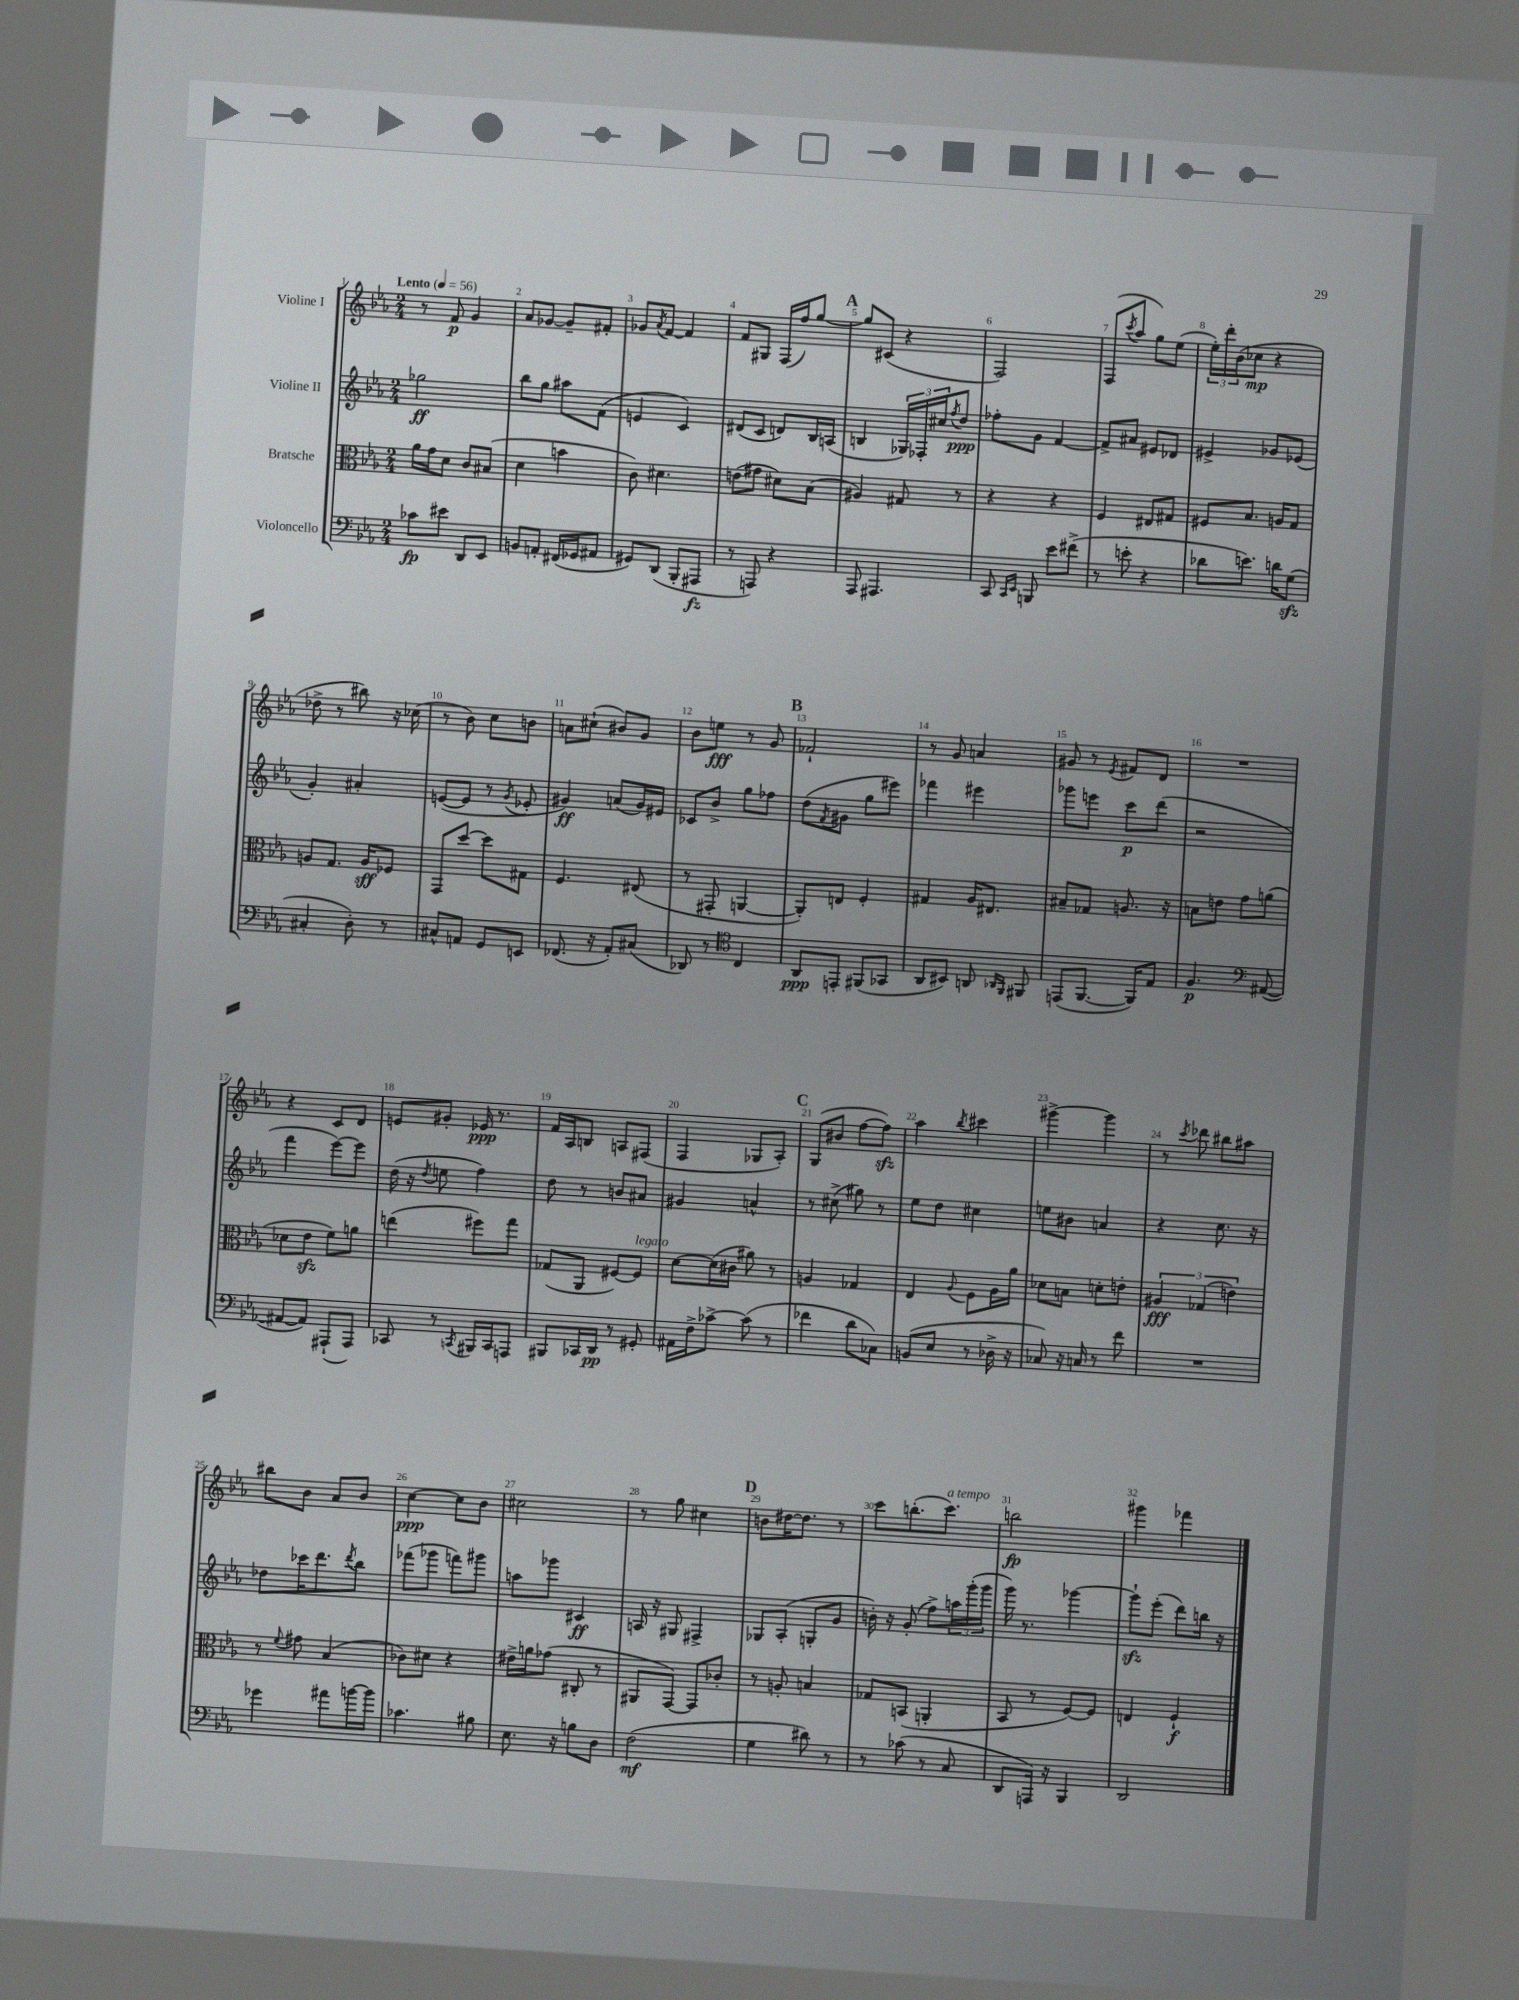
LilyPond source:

<<
\new StaffGroup <<
\new Staff = "s0" \with { instrumentName = "Violine I" } {
    \clef treble \key ees \major \numericTimeSignature \time 2/4 \tempo "Lento" 4 = 56
    r8 f'8\p g'4 |
    aes'8 ges'8~ ges'8-- fis'8-. |
    ges'8 \acciaccatura { aes'8 } f'8~ f'4 |
    f'8 gis8 f16( f''16) g''8~ |
    \mark \markup { \bold "A" } g''8 cis'8( r4 |
    f2) |
    f8( \acciaccatura { c'''8 } aes''8 g''8) ees''8( |
    \tuplet 3/2 { ees''16-.) d'''16-. bes'16( } ces''8\mp r4 |
    des''8-> r8 bis''8) r16 ces''16( |
    r8 bes'8) c''8 b'8 |
    a'8 cis''8-!( bis'8) g'8 |
    bes'8 e''8\fff r8 g'8 |
    \mark \markup { \bold "B" } fes'2-! |
    r8 g'8 a'4 |
    gis'8 r8 \acciaccatura { ees'8 } fis'8 d'8 |
    R2 |
    r4 c'8 d'8 |
    e'8 gis'8-. ees'16\ppp r8. |
    f'16 aes16 b8 a8 fis8( |
    f4 ges8 aes8-.) |
    \mark \markup { \bold "C" } g8( bis'8 f''8~ f''8\sfz) |
    aes''4 \acciaccatura { bes''8 } cis'''4 |
    gis'''4~-> gis'''4 |
    r8 \acciaccatura { c'''8 } des'''8 bis''8 ais''8 |
    bis''8 bes'8 aes'8 bes'8 |
    c''4~\ppp c''8 bes'8 |
    cis''2 |
    r8 g''8 cis''4 |
    \mark \markup { \bold "D" } b'8 dis''16~ dis''8. r8 |
    c'''8 b''8.-.( c'''8.^\markup { \italic "a tempo" }) |
    b''2\fp |
    gis'''4 fes'''4 \bar "|." |
}
\new Staff = "s1" \with { instrumentName = "Violine II" } {
    \clef treble \key ees \major \numericTimeSignature \time 2/4
    ges''2\ff |
    bes''8 g''8 ais''8 f'8( |
    e'4 c'4) |
    dis'8( c'8 d'8) bes16 a16( |
    \mark \markup { \bold "A" } b4 \tuplet 3/2 { ges16) fes16-. cis''16 } \acciaccatura { f''8 } d''8\ppp |
    fes''8-. g'8 f'4~ |
    f'8-> ais'8 eis'8 des'8 |
    eis'4-> ges'8 ees'8( |
    g'4-.) ais'4-. |
    e'8~( e'8 r8 \acciaccatura { g'8 } ees'8-. |
    gis'4\ff) a'8( gis'16) eis'16 |
    ces'8 bes'8-> g''8 fes''8 |
    \mark \markup { \bold "B" } d''8( \acciaccatura { f'8 } gis'8 g''8 eis'''8) |
    fes'''4 eis'''4 |
    ges'''8 e'''8 c'''8\p d'''8( |
    r2 |
    f'''4 ees'''8~) ees'''8 |
    d''16( r16 \acciaccatura { d''8 } e''8 f''4) |
    d''8 r8 b'8 ais'8 |
    gis'4 a'4-^ |
    \mark \markup { \bold "C" } r8 cis''8->( gis''8) r8 |
    ees''8 d''8 cis''4 |
    e''8 bis'8 a'4 |
    r4 c''8. r16 |
    des''8 ces'''16 d'''8. \acciaccatura { d'''8 } bes''8 |
    fes'''8( ges'''8 f'''8) gis'''8 |
    a''8 ges'''8 cis'4\ff |
    a16 r16 gis8 fis4-> |
    \mark \markup { \bold "D" } ges8 aes8-.( g8-. g'8 |
    b'16-.) r16 g'8-.( f''8->) \tuplet 3/2 { a''16 g'''16-.( g'''16 } |
    g'''16) r8. ges'''4~ |
    ges'''8-!\sfz ees'''8-.( d'''8) b''16 r16 \bar "|." |
}
\new Staff = "s2" \with { instrumentName = "Bratsche" } {
    \clef alto \key ees \major \numericTimeSignature \time 2/4
    aes'16 g'16 d'8 c'8 bis8( |
    d'4 b'4 |
    c'8) dis'4. |
    e'8( gis'8 dis'8) bes8( |
    \mark \markup { \bold "A" } ais4) gis8 r8 |
    r4 r4 |
    f4 eis8 gis8 |
    fis8 bes8. a16 g8 |
    a8 g8. a16\sff fes8 |
    g,8 d''8~ d''8 gis8 |
    f4. eis8( |
    r8 gis,8-. a,4~ |
    \mark \markup { \bold "B" } a,8-.) e8 f4-. |
    gis4 aes16 eis8. |
    bis8-- ges8 a8. r16 |
    b8 e'8 g'8 a'8( |
    des'8 ees'8\sfz f'8) a'8 |
    e''4( fis''8) g''8 |
    ges8( aes,8 fis8~) fis8^\markup { \italic "legato" } |
    d'8~ d'16( cis'16 ais'8) r8 |
    \mark \markup { \bold "C" } a4 ges4 |
    ees4 \appoggiatura { aes8 } f8 aes16 aes'16 |
    des'8 b8 d'8-. e'8-. |
    \tuplet 3/2 { ais4\fff ges4( e'4) } |
    r8 \appoggiatura { f'8 } gis'8 bes4( |
    ces'8) dis'8 r4 |
    eis'16-> a'16 ges'8( cis8-. r8 |
    ais,8 g,8~) g,8 ces'8-. |
    \mark \markup { \bold "D" } r8 a8-. b4 |
    ges8 b,8( a,4-. |
    bes,8 r8 f8~) f8 |
    e4 f4-!\f \bar "|." |
}
\new Staff = "s3" \with { instrumentName = "Violoncello" } {
    \clef bass \key ees \major \numericTimeSignature \time 2/4
    ces'8\fp eis'8 d,8 ees,8 |
    b,8 a,8-. fis,16( ges,16 ais,8 |
    gis,8) d,8( bes,,8-. ais,,8\fz |
    r8 a,,8) r4 |
    \mark \markup { \bold "A" } aes,,8 ais,,4. |
    c,8 \grace { c,16 ees,16 } b,,8 ees'8 fis'8->( |
    r8 e'8-. r4 |
    des'8 e'8.) d'16 g8\sfz( |
    cis4-. d8-.) r8 |
    cis8-^ a,8 g,8 e,8 |
    fes,8.( r16 aes,8-.) cis8( |
    des,8) r8 \clef tenor c4 |
    \mark \markup { \bold "B" } aes,8\ppp e,8-. fis,8( ges,8 |
    aes,8 bis,8) a,8 \grace { aes,16 f,16 } fis,8 |
    e,8( f,8.~ f,16) ees8 |
    f4.\p \clef bass ais,8~( |
    ais,8~ ais,8) ais,,8-!( ais,,8) |
    ces,8 r8 \acciaccatura { c,8 } bis,,16 c,16 a,,8 |
    bis,,8 ces,16 d,16\pp r8 gis,8-. |
    ais,16 f16-> ces'8~-> ces'8( r8 |
    \mark \markup { \bold "C" } fes'4 d'8 ces8) |
    b,8( ees8 r8 des16-> r16 |
    ces8) r16 c16 r8 f'8 |
    R2 |
    ges'4 ais'8 b'16~ b'16 |
    ces'4. bis8 |
    ees8. r16 b8 d8 |
    f2\mf( |
    \mark \markup { \bold "D" } g4 dis'8) r8 |
    r8 ces'8( r8 c8 |
    d,8 a,,16) r16 bes,,4 |
    d,2 \bar "|." |
}
>>
>>
\layout { \context { \Score \override BarNumber.break-visibility = ##(#f #t #t) barNumberVisibility = #all-bar-numbers-visible } }
